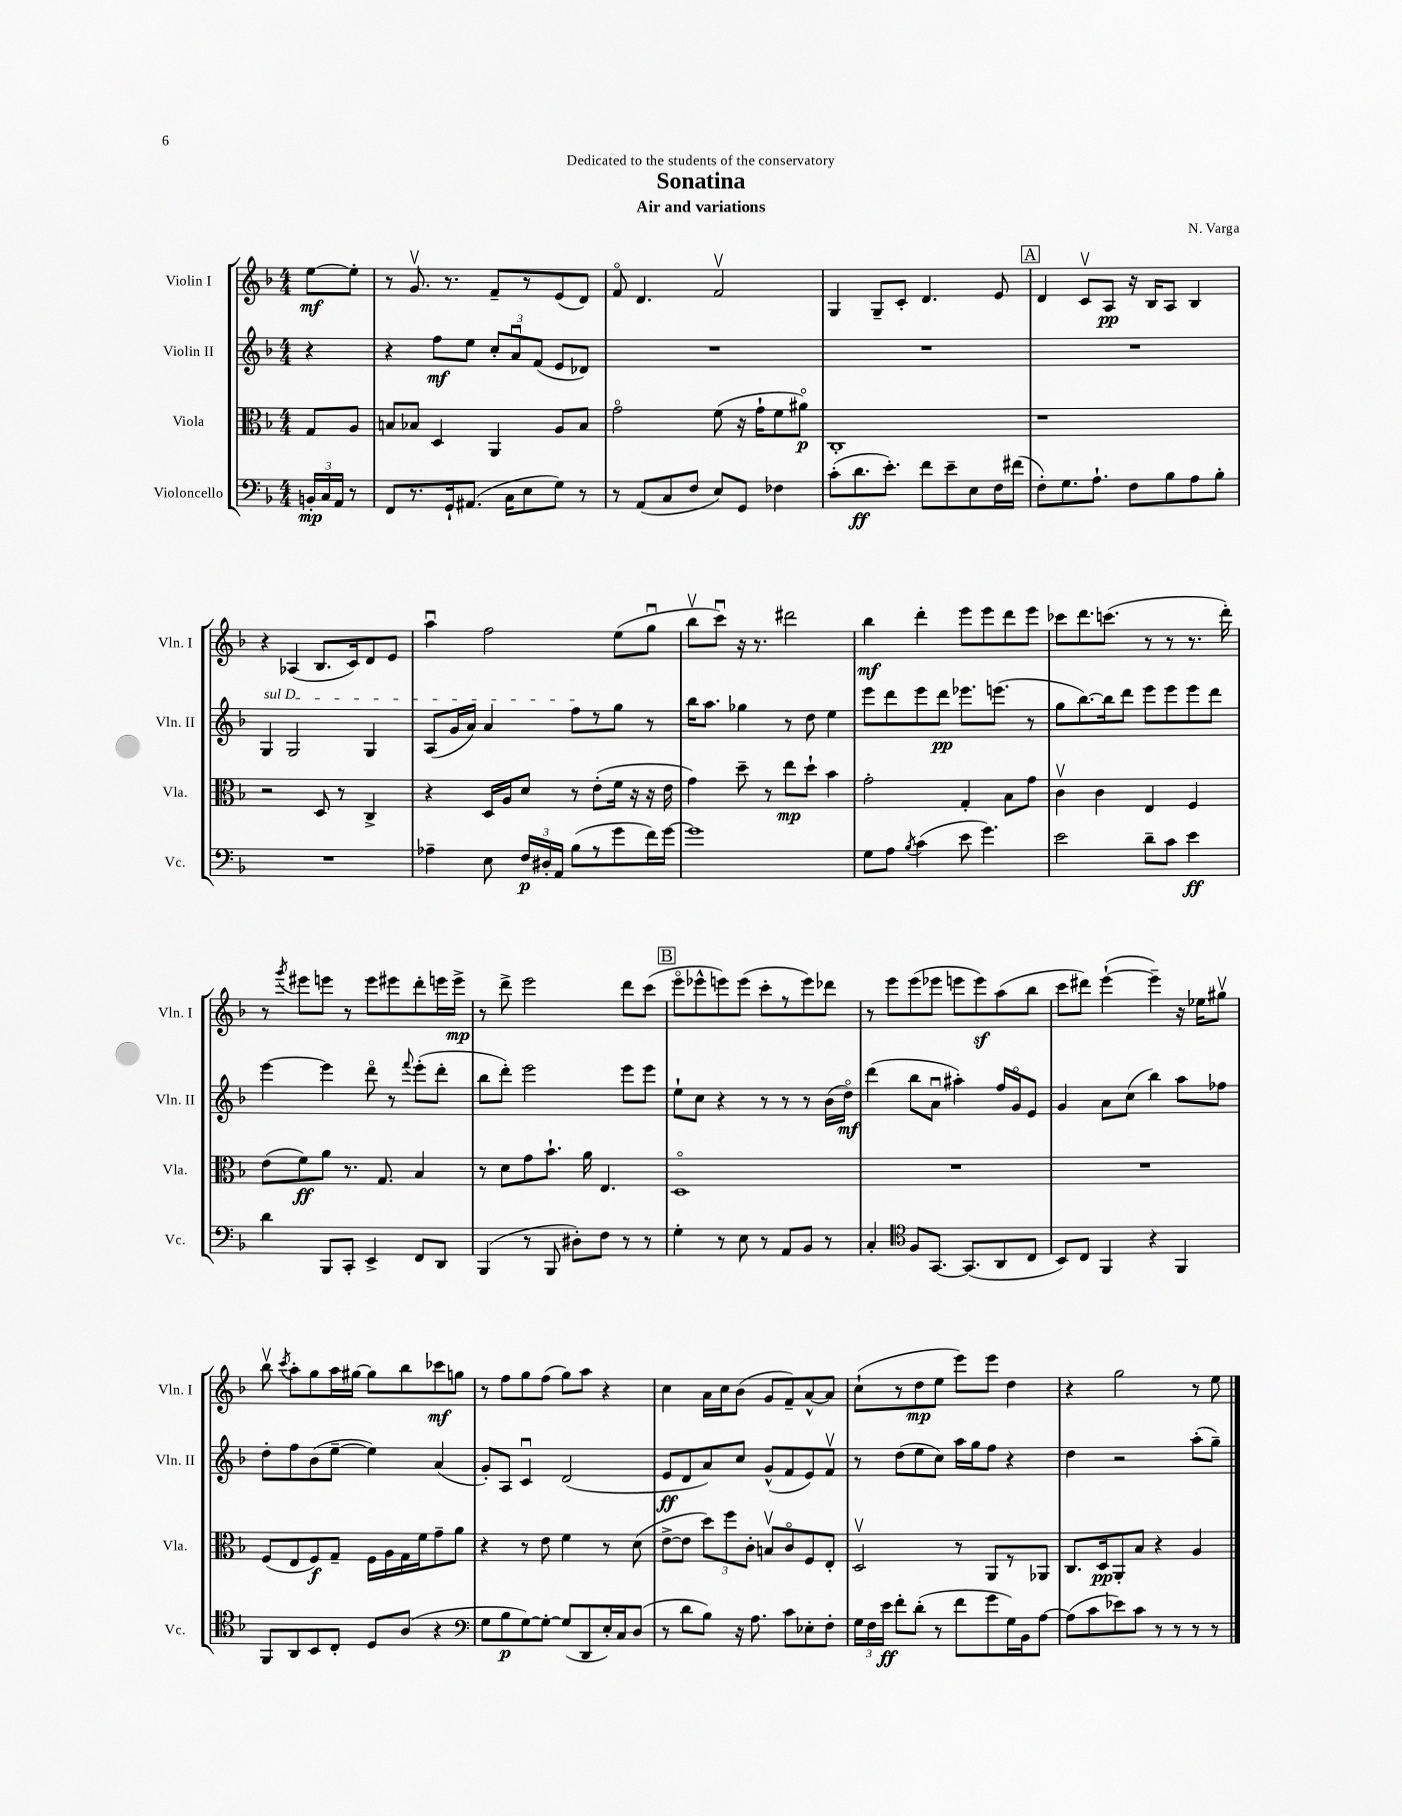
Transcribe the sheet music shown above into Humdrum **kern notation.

**kern	**dynam	**kern	**dynam	**kern	**dynam	**kern	**dynam
*part4	*part4	*part3	*part3	*part2	*part2	*part1	*part1
*staff4	*staff4	*staff3	*staff3	*staff2	*staff2	*staff1	*staff1
*I"Violoncello	*	*I"Viola	*	*I"Violin II	*	*I"Violin I	*
*I'Vc.	*	*I'Vla.	*	*I'Vln. II	*	*I'Vln. I	*
*clefF4	*	*clefC3	*	*clefG2	*	*clefG2	*
*k[b-]	*	*k[b-]	*	*k[b-]	*	*k[b-]	*
*M4/4	*	*M4/4	*	*M4/4	*	*M4/4	*
=	=	=	=	=	=	=	=
24BBn'/LL	mp	8G/L	.	4r	.	[8ee\L	mf
24C/	.	.	.	.	.	.	.
24AA/JJ	.	.	.	.	.	.	.
8r	.	8A/J	.	.	.	8ee'\J]	.
=1	=1	=1	=1	=1	=1	=1	=1
8FF/L	.	8Bn/L	.	4r	.	8r	.
8.r	.	8B-X/J	.	.	.	8.gv/	.
.	.	4D/	.	8ff\L	mf	.	.
16GG`/k	.	.	.	.	.	8.r	.
(8.AA#X/J	.	.	.	8ee\J	.	.	.
.	.	4AA/	.	12cc'/L	.	8f~/L	.
16C\KL	.	.	.	.	.	.	.
.	.	.	.	12au/	.	.	.
8E\	.	.	.	.	.	8r	.
.	.	.	.	(12f/J	.	.	.
8G\J)	.	8A/L	.	8e/L	.	(8e/	.
8r	.	8B-/J	.	8d-X/J)	.	8d/J)	.
=2	=2	=2	=2	=2	=2	=2	=2
8r	.	2g\	.	1r	.	8f/	.
(8AA/L	.	.	.	.	.	4.d/	.
8C/	.	.	.	.	.	.	.
8F/J	.	.	.	.	.	.	.
8E/L)	.	(8f\	.	.	.	2fv/	.
8GG/J	.	16r	.	.	.	.	.
.	.	16g`\KL	.	.	.	.	.
4F-X\	.	8f\	.	.	.	.	.
.	.	8a#X\J)	p	.	.	.	.
=3	=3	=3	=3	=3	=3	=3	=3
(8c'\L	.	1C'	.	1r	.	4G/	.
8.d\	ff	.	.	.	.	.	.
.	.	.	.	.	.	8G~/L	.
8.e'\J)	.	.	.	.	.	.	.
.	.	.	.	.	.	8c'/J	.
8f\L	.	.	.	.	.	4.d/	.
8e~\	.	.	.	.	.	.	.
8E\	.	.	.	.	.	.	.
16F\L	.	.	.	.	.	8e/	.
(16f#X\JJ	.	.	.	.	.	.	.
!!LO:REH:place=s1:t=A
=4	=4	=4	=4	=4	=4	=4	=4
8F'\L)	.	1r	.	1r	.	4d/	.
8.G\	.	.	.	.	.	.	.
.	.	.	.	.	.	8cv/L	.
8.A`\J	.	.	.	.	.	.	.
.	.	.	.	.	.	8A/J	pp
8F\L	.	.	.	.	.	16r	.
.	.	.	.	.	.	16B-/KL	.
8B-\	.	.	.	.	.	8A/J	.
8A\	.	.	.	.	.	4B-/	.
8B-'\J	.	.	.	.	.	.	.
!!LO:LB:g=z
=5	=5	=5	=5	=5	=5	=5	=5
!	!	!	!	!LO:TX:a:i:t=sul D	!	!	!
1r	.	2r	.	4G/	.	4r	.
.	.	.	.	2G/	.	(4A-X/	.
.	.	8D/	.	.	.	8.B-/L	.
.	.	8r	.	.	.	.	.
.	.	.	.	.	.	16c/k)	.
.	.	4C^/	.	4G/	.	8d/	.
.	.	.	.	.	.	8e/J	.
=6	=6	=6	=6	=6	=6	=6	=6
4A-X~\	.	4r	.	(8A/L	.	4aau\	.
.	.	.	.	16g/L	.	.	.
.	.	.	.	16a/JJ)	.	.	.
8E\	.	16D/LL	.	4a/	.	2ff\	.
.	.	16A/J	.	.	.	.	.
24F/LL	p	8d/J	.	.	.	.	.
24D#X'/	.	.	.	.	.	.	.
24AA/JJ	.	.	.	.	.	.	.
(8B-\L	.	8r	.	8ff\L	.	.	.
8r	.	(8e'\L	.	8r	.	.	.
8g\	.	16f\Jk	.	8gg\J	.	(8ee\L	.
.	.	16r	.	.	.	.	.
16f\L)	.	16r	.	8r	.	8ggu\J	.
[16g\JJ	.	16e\	.	.	.	.	.
=7	=7	=7	=7	=7	=7	=7	=7
1g]	.	4g\)	.	16bb-\KL	.	8bb-v\L	.
.	.	.	.	8.aa\J	.	.	.
.	.	.	.	.	.	8cccu\J)	.
.	.	8dd~\	.	4gg-X\	.	16r	.
.	.	.	.	.	.	8.r	.
.	.	8r	.	.	.	.	.
.	.	8ee\L	mp	8r	.	2ddd#X\	.
.	.	8dd`\J	.	8dd\	.	.	.
.	.	4b-\	.	4ee\	.	.	.
=8	=8	=8	=8	=8	=8	=8	=8
8G\L	.	2g'\	.	8eee\L	.	4bb-\	mf
8A\J	.	.	.	8ddd\	.	.	.
8qB-/	.	.	.	.	.	.	.
(4c\	.	.	.	8eee\	.	4ddd'\	.
.	.	.	.	8ddd\J	pp	.	.
8e\	.	4G'/	.	8.eee-X\L	.	8eee\L	.
4.g\)	.	.	.	.	.	8eee\	.
.	.	.	.	(8.eeen\J	.	.	.
.	.	8B-\L	.	.	.	8ddd\	.
.	.	8g\J	.	8r	.	8eee\J	.
=9	=9	=9	=9	=9	=9	=9	=9
2e\	.	4cv\	.	8gg\L	.	8ccc-X\L	.
.	.	.	.	[8.bb-\)	.	8.ddd\	.
.	.	4c\	.	.	.	.	.
.	.	.	.	16bb-\k]	.	(8.cccn\J	.
.	.	.	.	8ddd\J	.	.	.
8d~\L	.	4E/	.	8eee\L	.	8r	.
8c\J	.	.	.	8eee\	.	8r	.
4e\	ff	4F/	.	8eee\	.	8.r	.
.	.	.	.	8ddd\J	.	.	.
.	.	.	.	.	.	16ddd'\)	.
!!LO:LB:g=z
=10	=10	=10	=10	=10	=10	=10	=10
4d\	.	(8e\L	.	[4eee\	.	8r	.
.	.	.	.	.	.	8qggg/	.
.	.	8f\)	ff	.	.	8eee#X\L	.
8BBB-/L	.	8a\J	.	4eee\]	.	8eeen\J	.
8CC'/J	.	8.r	.	.	.	8r	.
4EE^/	.	.	.	8ddd\	.	8eee\L	.
.	.	8.G/	.	.	.	.	.
.	.	.	.	8r	.	8eee#X\	.
.	.	.	.	8qqfff/	.	.	.
8FF/L	.	4B-/	.	(8eee'\L	.	8ddd'\	.
8DD/J	.	.	.	8ddd'\J	.	16eeen\L	.
.	.	.	.	.	.	16eee^\JJ	mp
=11	=11	=11	=11	=11	=11	=11	=11
(4BBB-/	.	8r	.	8bb-\L	.	8r	.
.	.	8d\L	.	8ddd'\J)	.	8ddd^\	.
8r	.	8g\	.	2eee\	.	2eee\	.
8BBB-/	.	8.b-`\J	.	.	.	.	.
8D#X'\L)	.	.	.	.	.	.	.
.	.	16a\	.	.	.	.	.
8F\J	.	4.E/	.	.	.	.	.
8r	.	.	.	8eee\L	.	8ddd\L	.
8r	.	.	.	8eee\J	.	(8ccc\J	.
!!LO:REH:place=s1:t=B
=12	=12	=12	=12	=12	=12	=12	=12
4G'\	.	1D	.	8ee`\L	.	8eee\L	.
.	.	.	.	8cc\J	.	8eee-X^^\	.
8r	.	.	.	4r	.	8eeen\)	.
8E\	.	.	.	.	.	(8eee\J	.
8r	.	.	.	8r	.	8ccc'\L	.
8AA/L	.	.	.	8r	.	8r	.
8BB-/J	.	.	.	8r	.	8eee\)	.
8r	.	.	.	(16b-\LL	.	8ddd-X\J	.
.	.	.	.	16dd\JJ)	mf	.	.
=13	=13	=13	=13	=13	=13	=13	=13
4C'/	.	1r	.	(4ddd\	.	8r	.
.	.	.	.	.	.	8eee\L	.
*clefC4	*	*	*	*	*	*	*
8F/L	.	.	.	8bb-\L	.	(8eee\	.
[8.GG/J	.	.	.	8au\J	.	8eee-X\J	.
.	.	.	.	4aa#X'\)	.	8eeen\L	.
(8.GG/L]	.	.	.	.	.	.	.
.	.	.	.	.	.	8eeez\)	.
8AA/	.	.	.	16ff/LL	.	(8aa\	.
.	.	.	.	16g/J	.	.	.
8C/J	.	.	.	8e/J	.	8bb-\J	.
=14	=14	=14	=14	=14	=14	=14	=14
8BB-/L)	.	1r	.	4g/	.	8ccc\L	.
8C/J	.	.	.	.	.	8ddd#X\J)	.
4FF/	.	.	.	8a\L	.	([4eee`\	.
.	.	.	.	(8cc\J	.	.	.
4r	.	.	.	4bb-\)	.	4eee~\])	.
4FF/	.	.	.	8aa\L	.	16r	.
.	.	.	.	.	.	16ee-X\KL	.
.	.	.	.	8ff-X\J	.	8gg#Xv\J	.
!!LO:LB:g=z
=15	=15	=15	=15	=15	=15	=15	=15
8FF/L	.	(8F/L	.	8dd'\L	.	8bb-v\	.
.	.	.	.	.	.	8qccc/	.
8AA/	.	8E/	.	8ff\	.	8aa'\L	.
8BB-/	.	8F/)	f	(8b-\	.	8gg\	.
8C'/J	.	8G~/J	.	[8ee~\J	.	16aa\L	.
.	.	.	.	.	.	[16gg#X\JJ	.
8D/L	.	16F\LL	.	4ee\])	.	8gg#\L]	.
.	.	16A\	.	.	.	.	.
(8A/J	.	16G\	.	.	.	8bb-\	.
.	.	16f\J	.	.	.	.	.
4r	.	8g~\	.	(4a/	.	8ccc-X\	mf
.	.	8a\J	.	.	.	8ggn\J	.
=16	=16	=16	=16	=16	=16	=16	=16
*clefF4	*	*	*	*	*	*	*
8G\L	.	4r	.	8g'/L)	.	8r	.
8B-\	p	.	.	8A/J	.	8ff\L	.
[8G\)	.	8r	.	4cu/	.	8gg\	.
8G'\J_	.	8e\	.	.	.	(8ff\J	.
(8G/L]	.	4f\	.	(2d/	.	8gg\L)	.
8DD/	.	.	.	.	.	8aa\J	.
16E'/L)	.	8r	.	.	.	4r	.
16C/J	.	.	.	.	.	.	.
(8D/J	.	(8d\	.	.	.	.	.
=17	=17	=17	=17	=17	=17	=17	=17
8r	.	[8e^\L	.	8e/L	ff	4cc\	.
8d\L	.	8e\J]	.	8d/	.	.	.
8B-\J)	.	12dd\L)	.	8a/)	.	16a\LL	.
.	.	.	.	.	.	16cc\J	.
.	.	12ff\	.	.	.	.	.
16r	.	.	.	8cc/J	.	(8b-\J	.
.	.	12c'\J	.	.	.	.	.
8.A\	.	.	.	.	.	.	.
.	.	8Bnv/L	.	(8g^^/L	.	8g/L	.
8c\L	.	8c/	.	8f/	.	8f~/)	.
8E-X'\	.	8F/	.	8e/)	.	[8a^^/	.
8F'\J	.	8E'/J	.	8fv/J	.	8a/J]	.
=18	=18	=18	=18	=18	=18	=18	=18
24G\LL	.	2Dv/	.	8r	.	(8cc`\L	.
24F\	.	.	.	.	.	.	.
24e\JJ	ff	.	.	.	.	.	.
8f'\L	.	.	.	(8dd\L	.	8r	.
(8d'\J	.	.	.	8ee\	.	8dd\	mp
8r	.	.	.	8cc\J)	.	8ee\J	.
8f\L	.	8r	.	16aa\LL	.	8eee\L)	.
.	.	.	.	16gg\J	.	.	.
8g\	.	8AA/L	.	8ff\J	.	8eee\J	.
16G\L)	.	8r	.	4r	.	4dd\	.
16BB-\J	.	.	.	.	.	.	.
[8A\J	.	8AA-X/J	.	.	.	.	.
=19	=19	=19	=19	=19	=19	=19	=19
(8A\L]	.	8.C/L	.	4dd\	.	4r	.
8c\	.	.	.	.	.	.	.
.	.	16D/k	pp	.	.	.	.
8e-X\)	.	8AA'/	.	2r	.	2gg\	.
8c\J	.	8B-/J	.	.	.	.	.
8r	.	4r	.	.	.	.	.
8r	.	.	.	.	.	.	.
8r	.	4A/	.	(8aa'\L	.	8r	.
8r	.	.	.	8gg~\J)	.	8ee\	.
==	==	==	==	==	==	==	==
*-	*-	*-	*-	*-	*-	*-	*-
